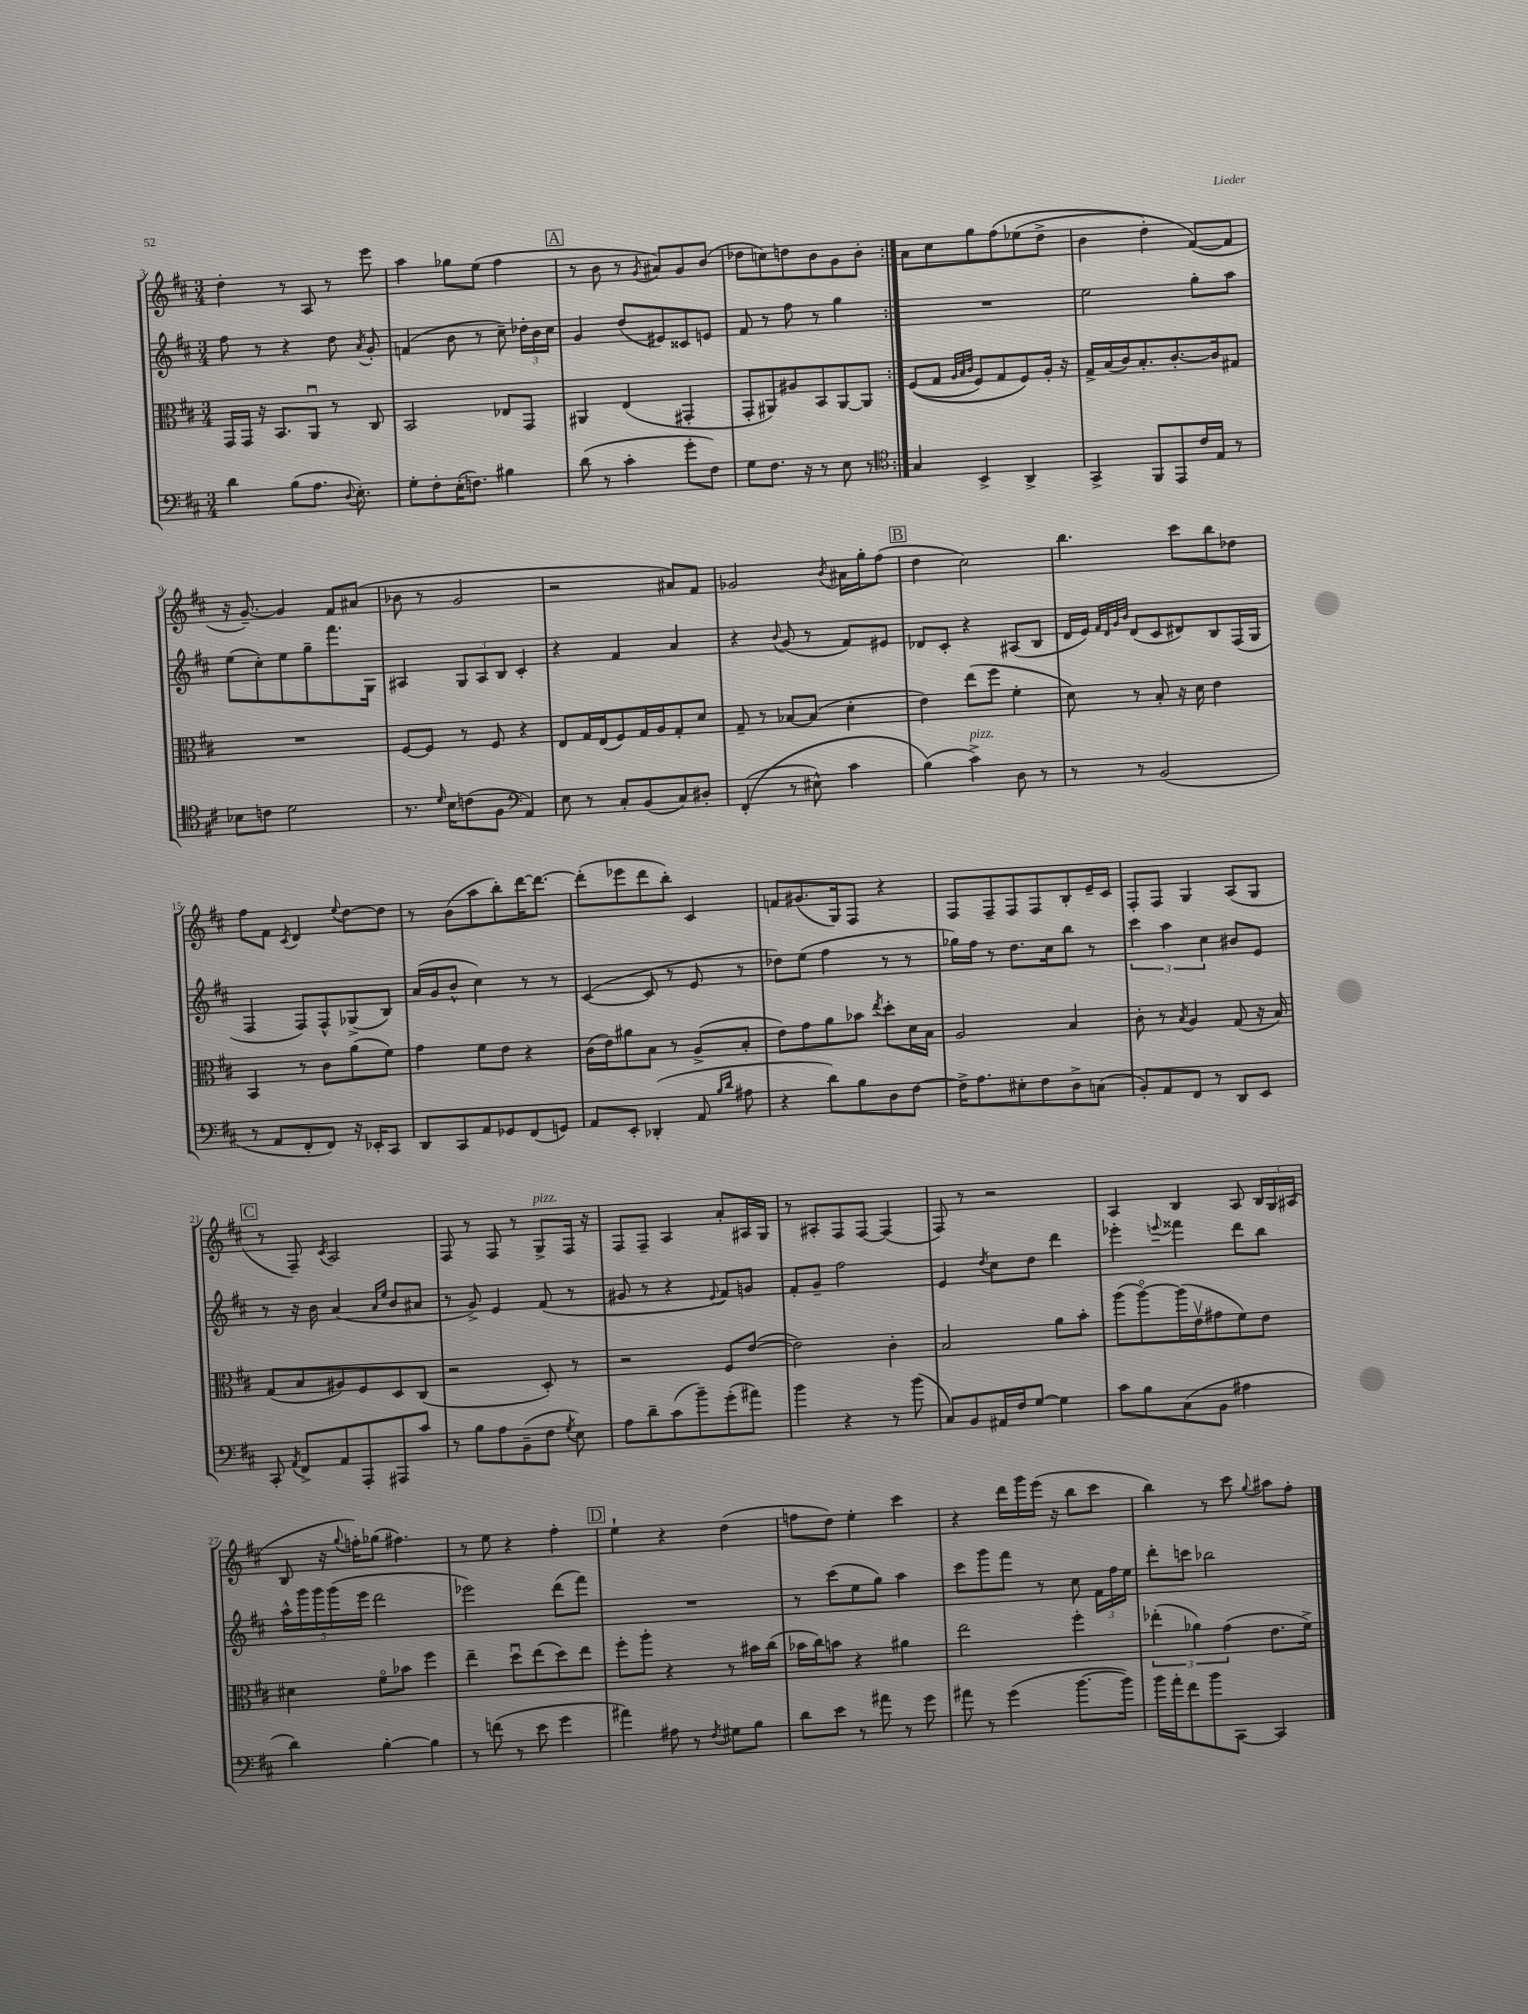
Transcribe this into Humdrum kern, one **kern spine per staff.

**kern	**kern	**kern	**kern
*part4	*part3	*part2	*part1
*staff4	*staff3	*staff2	*staff1
*clefF4	*clefC3	*clefG2	*clefG2
*k[f#c#]	*k[f#c#]	*k[f#c#]	*k[f#c#]
*M3/4	*M3/4	*M3/4	*M3/4
=3	=3	=3	=3
4d\	16GG/LL	8ff#\	4dd'\
.	16GG/JJ	.	.
.	16r	8r	.
.	8.BB/L	.	.
(8B\L	.	4r	8r
8.A\J	8AAu/J	.	8A/
.	8r	8dd\	8r
8qqD/	.	.	.
8.E'\)	.	.	.
.	.	8qa/	.
.	8C#/	8g'/	8eee\
=4	=4	=4	=4
8G'\L	2BB/	(4fn/	4aa\
8F#'\	.	.	.
(16E'\K	.	8b\	8gg-X\L
8.Fn\J)	.	.	.
.	.	8r	(8ee\J
4B#X\	8E-X/L	8cc#~\)	4ff#\
.	8GG/J	24dd-X'\LL	.
.	.	24b\	.
.	.	24cc#\JJ	.
!!LO:REH:place=s1:t=A
=5	=5	=5	=5
(8d\	4AA#X/	4g/	8r
8r	.	.	8b\
4c#'\	(4E/	(8dd/L	8r
.	.	.	8qg/
.	.	8e#X/)	8a#X/L)
8g'\L	4GG#X'/	8c##X/	8g/
8F#\J)	.	8en/J	(8b/J
=6	=6	=6	=6
8G\L	8GG'/L	8f#/	8dd-X\L
8.F#\J	8AA#X/)	8r	8ccn\)
.	8A#X/	8ff#\	8ddn\
16r	.	.	.
8r	8BB/	8r	8b\
8E\	[8AA#/	4gg\	8g\
8r	8AA#/J]	.	8b'\J
=7:|!	=7:|!	=7:|!	=7:|!
*clefC4	*	*	*
4G/	((8F#/L	2.r	8a\L
.	8G/J	.	8cc#\
.	32qqA/LLL	.	.
.	32qqB/	.	.
.	32qqc#/JJJ	.	.
4BB^/	8F#/L)	.	8gg\
.	8G/	.	(8ff#\
4AA^/	8F#/)	.	(8ee-X\
.	16A'/Jk	.	8dd^\J
.	16r	.	.
=8	=8	=8	=8
4GG^/	16G^/LL	2ee\	4b\
.	(16B/	.	.
.	16c#/J)	.	.
.	8.B'/	.	.
8FF#/L	.	.	4dd'\)
8EE/	[8.c#'/	.	.
16c#/L	.	8gg'\L	([8f#/L)
16E/JJ	16c#/k]	.	.
8r	8G#X/J	8aa\J	8f#/J]
!!LO:LB:g=z
=9	=9	=9	=9
8B-X\L	2.r	(8ee\L	16r
.	.	.	[8.g~/)
8cn\J	.	8cc#'\)	.
2d\	.	8ee\	4g/]
.	.	8gg~\	.
.	.	8.fff#\	8f#/L
.	.	.	(8a#X/J
.	.	16G\Jk	.
=10	=10	=10	=10
8.r	[8F#/L	4A#X/	8b-X\
.	8F#/J]	.	8r
16qqd/	.	.	.
16B\KL	.	.	.
(8cn\	8r	12G/L	2g/
.	.	12A#/	.
8F#\J	8F#/	.	.
.	.	12B/J	.
*clefF4	*	*	*
4AA/)	4r	4c#'/	.
=11	=11	=11	=11
8E\	8E/L	4r	2r
8r	16G/L	.	.
.	(16E/J	.	.
8C#'/L	8F#/)	4f#/	.
(8BB/	16G/L	.	.
.	16A/J	.	.
8C#/)	8G'/	4a/	8a#X/L)
8D#X'/J	8d/J	.	8f#/J
=12	=12	=12	=12
((4FF#'/	8G~/	4r	2g-X/
.	8r	.	.
.	.	8qqb/	.
8r	[8B-X/L	(8g/	.
8E#X^^\)	(8B-/J]	8r	.
.	.	.	8qb/
4c#\	4d'\	8f#/L)	16a#X\LL
.	.	.	16gg'\J
.	.	8e#X/J	(8ff#\J
!!LO:REH:place=s1:t=B
=13	=13	=13	=13
(4B\)	4e\)	8d-X/L	4dd\
.	.	8c#'/J	.
!LO:TX:a:i:t=pizz.	!	!	!
4c#^\)	(8ee\L	4r	2cc#\)
.	8ff#\J	.	.
8D\	4f#'\	(8A#X/L	.
8r	.	8B/J	.
=14	=14	=14	=14
8r	8d\)	16d/LL	4.bb\
.	.	16e/JJ)	.
.	.	32qqf#/LLL	.
.	.	32qqd/	.
.	.	32qqg/	.
.	.	32qqb/JJJ	.
8r	8r	(8d/L	.
(2BB/	8B'/	8c#/	.
.	16r	8d#X/)	8ccc#\L
.	16d\	.	.
.	4e\	8B/	8bb\
.	.	(16F#/L	8dd-X\J
.	.	16G/JJ	.
!!LO:LB:g=z
=15	=15	=15	=15
8r	4BB/	4F#/	8ff#\L
8AA/L	.	.	8f#\J
.	.	.	8qc#/
8FF#'/	8r	8F#/L)	4d/
8FF#/J)	8c#\L	8F#^^/	.
.	.	.	8qqee/
16r	(8a\	(8G-X^/	[8dd\L
16EE-X'/KL	.	.	.
8CC#/J	8f#\J)	8B/J)	8dd\J]
=16	=16	=16	=16
8DD/L	4g\	(16a/LL	8r
.	.	16g/J	.
8CC#/	.	8b^^/J	(8b\L
8AA/	8f#\L	4cc#\)	8aa\
8GG-X/	8e\J	.	8bb'\)
(8FF#/	4r	8r	[16ddd\K
.	.	.	8.ddd\J_
8GGn/J)	.	8r	.
=17	=17	=17	=17
8AA/L	(16c#\LL	([4c#/	(8ddd'\L]
.	16e\J)	.	.
8EE'/J	8a#X\	.	8eee-X\
(4DD-X'/	8B\J	8c#/]	8ddd\
.	8r	8r	8bb'\J)
8AA/	(8A^/L	8e/	4c#/
16qqB/LL	.	.	.
16qqd/JJ	.	.	.
8A#X\	8B'/J	8r	.
=18	=18	=18	=18
4r	8e\L)	8dd-X\L)	8fn/L
.	8g\	(8ee\J	(8.g#X/
8d\L)	8a\	4ff#\	.
.	.	.	16G/k)
8B\	8b-X\J	.	8F#/J
.	8qee/	.	.
8D\	8dd'\L	8r	4r
[8F#\J	16d\L	8r	.
.	16B\JJ	.	.
=19	=19	=19	=19
16F#^\KL]	2A/	16gg-X\LL)	8F#/L
8.A\	.	16ff#\JJ	.
.	.	8r	8F#~/
8E#X'\	.	8.dd\L	8F#/
8F#\	.	.	8F#/
.	.	16cc#\k	.
8D^\	4B/	8bb\J	8B'/
(8Cn\J	.	8r	16e~/L
.	.	.	16c#/JJ
=20	=20	=20	=20
8BB'/L)	8c#'\	6ccc#\	8F#'/L
8AA/	8r	.	8F#/J
.	.	6aa\	.
.	8qB/	.	.
8FF#/J	4A/	.	4G/
.	.	6cc#\	.
8r	.	.	.
8DD/L	(8G/	8b#X/L	(8A/L
8EE/J	16r	8e/J	8G/J
.	16B/)	.	.
!!LO:LB:g=z
!!LO:REH:place=s1:t=C
=21	=21	=21	=21
8CC#'/	(8G/L	8r	8r
8qAA/	.	.	.
8FF#^/L	8B/	16r	8F#~/)
.	.	16b\	.
.	.	.	8qc#/
8AA/	8A#X/)	(4a/	2A/
8AAA'/	8F#/	.	.
.	.	16qqa/LL	.
.	.	16qqee/JJ	.
8AAA#X/	8D/	8b/L	.
8c#/J	(8C#/J	8a#X/J	.
=22	=22	=22	=22
8r	2r	8r	8F#/
8B\L	.	8g^/)	8r
8A\	.	4e/	8F#/
(8BB~\	.	.	8r
!	!	!	!LO:TX:a:i:t=pizz.
8F#\J	8D'/)	(8f#/	8G^/L
8qG/	.	.	.
8E\)	8r	8r	16F#/Jk
.	.	.	16r
=23	=23	=23	=23
8A\L	2r	8g#X/	8F#/L
8d~\	.	8r	8F#~/J
(8c#\	.	4r	4A/
8b~\)	.	.	.
.	.	8qqe/	.
(8g'\	8F#/L	8f#/L)	8a'/L
8a#X\J)	([8e/J	8gn/J	16A#X/L
.	.	.	16G/JJ
=24	=24	=24	=24
4b\	2e\])	8f#'/L	8r
.	.	8g~/J	8A#X'/L
4r	.	2ff#\	8F#/
.	.	.	[8F#/J
8r	4c#'\	.	(4F#/]
(8b\	.	.	.
=25	=25	=25	=25
8C#/L)	2B/	4e/	8F#/)
8BB/	.	.	8r
.	.	8qdd/	.
16AA#X/L	.	8cc#\L	2r
16F#/J	.	.	.
[8G/J	.	8dd\J	.
4G\]	8a\L	4ddd\	.
.	8b'\J	.	.
=26	=26	=26	=26
8c#\L	(8aa\L	4eee-X'\	4A/
8B\	[8aa\)	.	.
.	.	8qqeeen/	.
(8C#\	(16aa\L]	4fff##X\	4B/
.	16ev\J	.	.
8BB\J	8g#X\	.	.
4A#X\	8f#\)	8ddd\L	8A/
.	8e\J	8bb\J	24B/LL
.	.	.	24G/
.	.	.	(24A#X/JJ
!!LO:LB:g=z
=27	=27	=27	=27
4d\)	4d#X\	20aa^^\LL	8B/
.	.	20ggg\	.
.	.	20ggg\	.
.	.	.	16r
.	.	(20ggg\	.
.	.	.	8qqgg/
.	.	.	16ffn'\KL)
.	.	20eee\JJ	.
[4B'\	8f#\L	2ddd\	(8gg-X\J
.	8b-X\J	.	4.ff#X\)
4B\]	4ff#\	.	.
=28	=28	=28	=28
8r	4ee~\	2eee-X\)	8r
(8fn\	.	.	8ee\
8r	8ddu\L	.	4r
8e\	(8ee\	.	.
4g\	8dd\)	(8ddd\L	4ff#'\
.	8ee\J	8fff#\J)	.
!!LO:REH:place=s1:t=D
=29	=29	=29	=29
4a#X\)	8ff#'\L	2.r	4ee`\
.	8aa'\J	.	.
8A#X\	4r	.	4r
8r	.	.	.
8qF#/	.	.	.
8G#X\L	8r	.	(4dd\
8B\J	16b#X\LL	.	.
.	(16cc#\JJ	.	.
=30	=30	=30	=30
8d\L	16b-X\LL	8r	8ffn\L
.	16cc#\J)	.	.
8e\J	8bn\J	(8ccc#\L	8dd\J)
8r	4r	8ee\	4ee'\
8a#X\	.	8gg\J)	.
8r	4a#X\	4aa\	4ccc#\
8g\	.	.	.
=31	=31	=31	=31
8a#X\	2ee\	8ccc#\L	4r
8r	.	8ggg\	.
(4g\	.	8fff#\J	16ddd\LL
.	.	.	16ggg\
.	.	8r	(16eee\JJ
.	.	.	16r
[8.b\L	4ff#'\	8cc#\	8bb\L
.	.	24f#\LL	8ccc#\J
.	.	24ff#\	.
16b\Jk])	.	.	.
.	.	24ee\JJ	.
=32	=32	=32	=32
16b\LL	(6ee-X'\	8ddd'\L	4bb\)
16a'\J	.	.	.
8f#\	.	8cccn\J	.
.	6a-X\)	.	.
8b\	.	2bb-X\	8r
.	(6g\	.	.
[8CC#\J	.	.	8ccc#\
.	.	.	8qqgg/
4CC#/]	8.e\L	.	8aa#X\L
.	.	.	8ff#'\J
.	16f#^\Jk)	.	.
==	==	==	==
*-	*-	*-	*-
